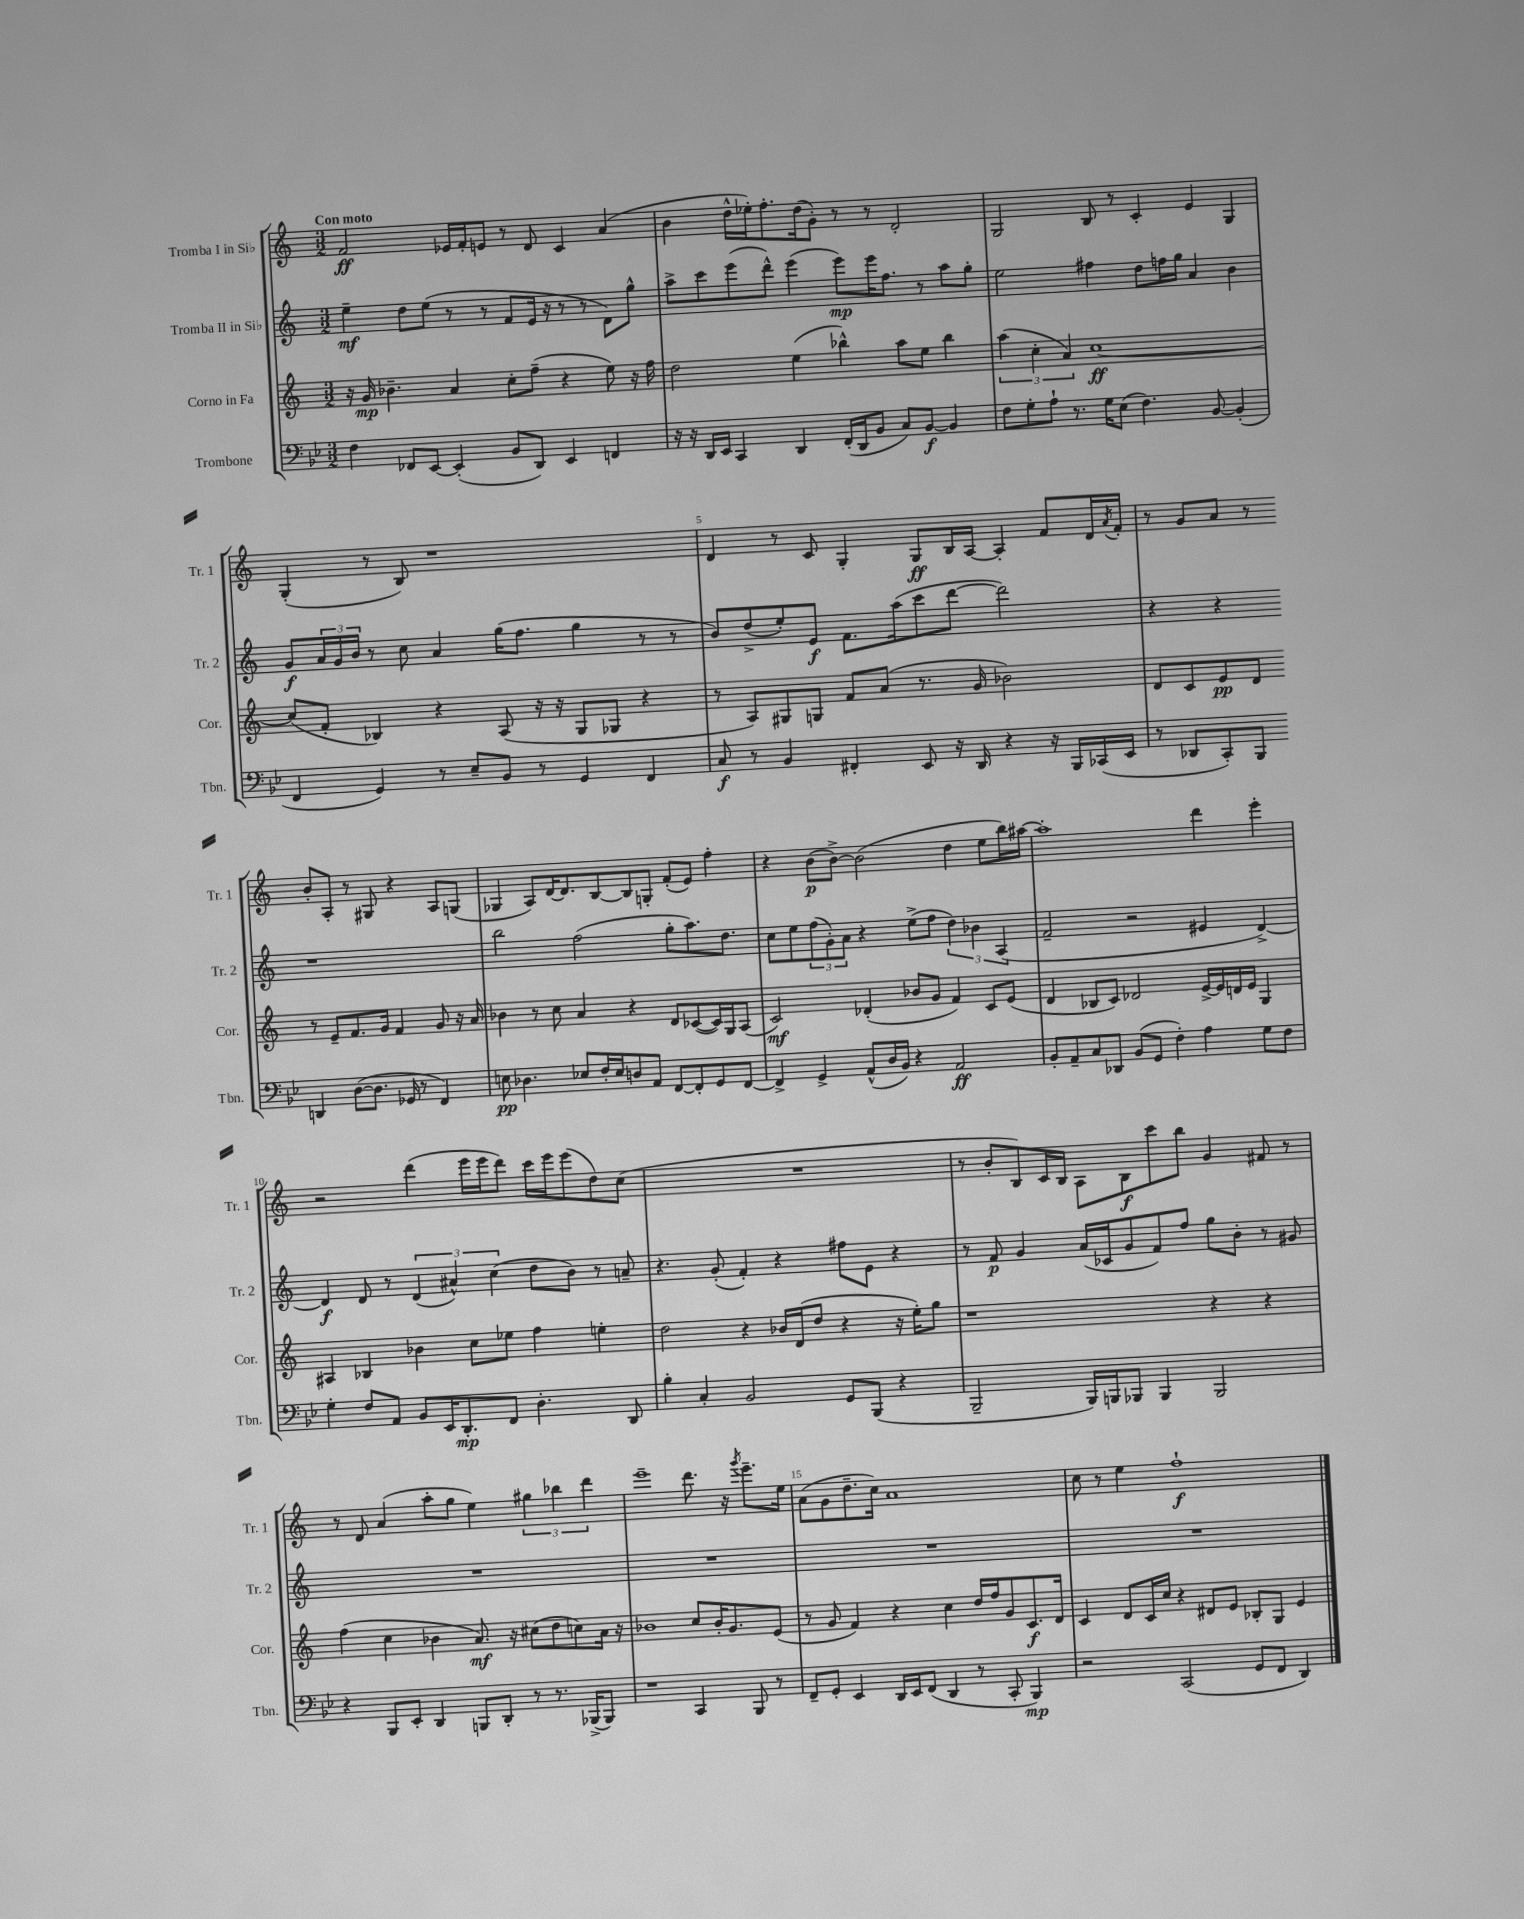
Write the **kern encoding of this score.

**kern	**dynam	**kern	**dynam	**kern	**dynam	**kern	**dynam
*part4	*part4	*part3	*part3	*part2	*part2	*part1	*part1
*staff4	*staff4	*staff3	*staff3	*staff2	*staff2	*staff1	*staff1
*I"Trombone	*	*I"Corno in Fa	*	*I"Tromba II in Si♭	*	*I"Tromba I in Si♭	*
*I'Tbn.	*	*I'Cor.	*	*I'Tr. 2	*	*I'Tr. 1	*
*clefF4	*	*clefG2	*	*clefG2	*	*clefG2	*
*k[b-e-]	*	*k[]	*	*k[]	*	*k[]	*
*M3/2	*	*M3/2	*	*M3/2	*	*M3/2	*
=1	=1	=1	=1	=1	=1	=1	=1
!	!	!	!	!	!	!LO:TX:a:B:t=Con moto	!
4F\	.	16r	.	4ee~\	mf	2f/	ff
.	.	16g/	mp	.	.	.	.
.	.	4.b-X~\	.	.	.	.	.
8FF-X/L	.	.	.	8dd\L	.	.	.
[8EE-/J	.	.	.	(8ee\J	.	.	.
(4EE-'/]	.	4a/	.	8r	.	16e-X/LL	.
.	.	.	.	.	.	16f'/J	.
.	.	.	.	8r	.	8en/J	.
8BB-/L	.	8cc'\L	.	8f/L	.	8r	.
8DD/J)	.	(8ff~\J	.	16e/Jk	.	8d/	.
.	.	.	.	16r	.	.	.
4EE-/	.	4r	.	8r	.	4c/	.
.	.	.	.	8r	.	.	.
4FFn/	.	8ee\)	.	8d\L)	.	(4a/	.
.	.	16r	.	8gg^^\J	.	.	.
.	.	16ff\	.	.	.	.	.
=2	=2	=2	=2	=2	=2	=2	=2
16r	.	2dd\	.	8aa^\L	.	4b\	.
16r	.	.	.	.	.	.	.
16DD/LL	.	.	.	8ccc\	.	.	.
16EE-/JJ	.	.	.	.	.	.	.
4CC/	.	.	.	(8eee\	.	16dd^^\LL	.
.	.	.	.	.	.	16ee-X'\J)	.
.	.	.	.	8ddd^^\J)	.	8.ff'\	.
4DD/	.	(4ee\	.	(4eee\	.	.	.
.	.	.	.	.	.	(16dd\k	.
.	.	.	.	.	.	8g'\J)	.
(16FF'/LL	.	4bb-X^^\)	.	8eee\L)	mp	8r	.
16DD/J	.	.	.	.	.	.	.
8BB-/J	.	.	.	16eee\K	.	8r	.
.	.	.	.	8.ff\J	.	.	.
8C/L)	.	8aa\L	.	.	.	2d'/	.
[8BB-/J	f	8ee\J	.	8r	.	.	.
4BB-/]	.	4bb-\	.	8aa\L	.	.	.
.	.	.	.	8gg'\J	.	.	.
=3	=3	=3	=3	=3	=3	=3	=3
8F\L	.	(6aa\	.	2ee\	.	2G/	.
8G'\	.	.	.	.	.	.	.
.	.	6cc'\	.	.	.	.	.
8A`\J	.	.	.	.	.	.	.
.	.	6a/)	.	.	.	.	.
8.r	.	.	.	.	.	.	.
.	.	[1cc	ff	4ff#X\	.	8B/	.
16G\KL	.	.	.	.	.	.	.
(8E-\J	.	.	.	.	.	8r	.
4.F\)	.	.	.	8dd\L	.	4c'/	.
.	.	.	.	16ffn\L	.	.	.
.	.	.	.	16gg\JJ	.	.	.
.	.	.	.	4a/	.	4e/	.
[8BB-/	.	.	.	.	.	.	.
(4BB-'/]	.	.	.	4b\	.	4G/	.
!!LO:LB:g=z
=4	=4	=4	=4	=4	=4	=4	=4
4FF/	.	(8cc/L]	.	8g/L	f	(4G'/	.
.	.	8f'/J	.	24a/L	.	.	.
.	.	.	.	24g/	.	.	.
.	.	.	.	24b/JJ	.	.	.
4GG/)	.	4B-X/)	.	8r	.	8r	.
.	.	.	.	8cc\	.	8B/)	.
8r	.	4r	.	4a/	.	1r	.
8E-~/L	.	.	.	.	.	.	.
8BB-/J	.	(8A/	.	(16gg\KL	.	.	.
.	.	.	.	8.ff\J	.	.	.
8r	.	16r	.	.	.	.	.
.	.	16r	.	.	.	.	.
4GG/	.	8G/L	.	4gg\	.	.	.
.	.	8G-X/J	.	.	.	.	.
4FF/	.	4r	.	8r	.	.	.
.	.	.	.	8r	.	.	.
=5	=5	=5	=5	=5	=5	=5	=5
8C/	f	8r	.	8b/L)	.	4d/	.
8r	.	8A/L)	.	(8dd^/	.	.	.
4BB-/	.	8G#X/	.	8ee'/)	.	8r	.
.	.	8Gn/J	.	8e/J	f	8c/	.
4FF#X'/	.	8f/L	.	8.f\L	.	4G'/	.
.	.	(8a/J	.	.	.	.	.
.	.	.	.	(16aa\k	.	.	.
8EE-/	.	8.r	.	8ccc\	.	8G/L	ff
16r	.	.	.	[8ddd\J	.	16B/L	.
16DD/	.	16g/	.	.	.	[16A/JJ	.
4r	.	2b-X\)	.	2ddd\])	.	4A'/]	.
16r	.	.	.	.	.	8f/L	.
16BBB-/LL	.	.	.	.	.	.	.
(16CC-X/	.	.	.	.	.	16d/L	.
.	.	.	.	.	.	8qa/	.
16EE-/JJ	.	.	.	.	.	16f'/JJ	.
=6	=6	=6	=6	=6	=6	=6	=6
8r	.	8d/L	.	4r	.	8r	.
8DD-X/L	.	8c/	.	.	.	8g/L	.
8CC'/)	.	8e/	pp	4r	.	8a/J	.
8BBB-/J	.	8d/J	.	.	.	8r	.
4DDn/	.	8r	.	1r	.	8b'/L	.
.	.	8e~/L	.	.	.	8A'/J	.
([8D\L	.	8.f/	.	.	.	8r	.
8.D\J]	.	.	.	.	.	8G#X/	.
.	.	16g/Jk	.	.	.	.	.
.	.	4f/	.	.	.	4r	.
16GG-X/	.	.	.	.	.	.	.
8r	.	.	.	.	.	.	.
4FF/)	.	8g/	.	.	.	8A/L	.
.	.	16r	.	.	.	(8Gn/J	.
.	.	16a/	.	.	.	.	.
!!LO:LB:g=z
=7	=7	=7	=7	=7	=7	=7	=7
8En\	pp	4b-X\	.	2bb\	.	4G-X/	.
4.D-X\	.	.	.	.	.	.	.
.	.	8r	.	.	.	8A/L)	.
.	.	8cc\	.	.	.	[16d/K	.
.	.	.	.	.	.	8.d/]	.
8E-X/L	.	4a/	.	(2ff\	.	.	.
16F'/L	.	.	.	.	.	[8B/	.
16E-/J	.	.	.	.	.	.	.
8Dn/	.	4r	.	.	.	8B/]	.
8AA/J	.	.	.	.	.	8Gn'/J	.
[8FF/L	.	8d/L	.	8gg'\L	.	(8f'/L	.
8FF'/]	.	([8c-X/	.	8.aa\)	.	8e/J)	.
8GG/	.	16c-/L])	.	.	.	4ff'\	.
.	.	16G/J	.	8.dd\J	.	.	.
[8FF/J	.	(8A/J	.	.	.	.	.
=8	=8	=8	=8	=8	=8	=8	=8
4FF^/]	.	2c/)	mf	8cc\L	.	4r	.
.	.	.	.	8ee\	.	.	.
4GG^/	.	.	.	(12ff\	.	(8b\L	p
.	.	.	.	12g'\)	.	.	.
.	.	.	.	.	.	[8b^\J)	.
.	.	.	.	12a\J	.	.	.
(8AA^^/L	.	(4d-X'/	.	4r	.	(2b\]	.
16D/L	.	.	.	.	.	.	.
16BB-/JJ)	.	.	.	.	.	.	.
4r	.	8b-X/L	.	(8ee^\L	.	.	.
.	.	8g/J	.	8ff\J	.	.	.
2AA/	ff	4f/)	.	6dd\)	.	4dd\	.
.	.	.	.	6b-X\	.	.	.
.	.	8c/L	.	.	.	8ee\L	.
.	.	.	.	(6A/	.	.	.
.	.	(8e/J	.	.	.	16bb\L)	.
.	.	.	.	.	.	[16aa#X\JJ	.
=9	=9	=9	=9	=9	=9	=9	=9
8BB-'/L	.	4d/	.	2f~/	.	1aa#']	.
8AA~/	.	.	.	.	.	.	.
8C/	.	8B-X/L	.	.	.	.	.
8DD-X/J	.	8c/J)	.	.	.	.	.
(8BB-/L	.	2d-X/	.	2r	.	.	.
8GG/J	.	.	.	.	.	.	.
4F'\)	.	.	.	.	.	.	.
4A\	.	[16e^/LL	.	4e#X/	.	4ddd\	.
.	.	16e/]	.	.	.	.	.
.	.	16dn/	.	.	.	.	.
.	.	16e/JJ	.	.	.	.	.
8G\L	.	4G/	.	[4d^/)	.	4eee'\	.
8F\J	.	.	.	.	.	.	.
!!LO:LB:g=z
=10	=10	=10	=10	=10	=10	=10	=10
4G'\	.	4A#X/	.	4d/]	f	2r	.
8F/L	.	4B-X/	.	8d/	.	.	.
8AA/J	.	.	.	8r	.	.	.
8BB-/L	.	4b-X\	.	(6d/	.	(4ddd\	.
16EE-/K	.	.	.	.	.	.	.
.	.	.	.	6a#X^^/)	.	.	.
8.DD'/	mp	.	.	.	.	.	.
.	.	8cc\L	.	.	.	16eee\LL	.
.	.	.	.	.	.	16eee\J	.
.	.	.	.	(6cc\	.	.	.
8FF/J	.	8ee-X\J	.	.	.	8ddd\J)	.
4.D'\	.	4ff\	.	8dd\L	.	16ccc\LL	.
.	.	.	.	.	.	16eee\J	.
.	.	.	.	8b\J)	.	(8eee\	.
.	.	4een'\	.	8r	.	8dd\)	.
8DD/	.	.	.	8an~/	.	(8cc\J	.
=11	=11	=11	=11	=11	=11	=11	=11
4B-'\	.	2dd\	.	4.r	.	1.r	.
4C'/	.	.	.	.	.	.	.
.	.	.	.	(8g'/	.	.	.
2BB-/	.	4r	.	4f'/)	.	.	.
.	.	16b-X/LL	.	4r	.	.	.
.	.	(16d/J	.	.	.	.	.
.	.	8dd/J	.	.	.	.	.
8GG/L	.	4r	.	8ff#X\L	.	.	.
(8BBB-/J	.	.	.	8e\J	.	.	.
4r	.	16r	.	4r	.	.	.
.	.	16ee'\KL)	.	.	.	.	.
.	.	8gg\J	.	.	.	.	.
=12	=12	=12	=12	=12	=12	=12	=12
2BBB-~/	.	1r	.	8r	.	8r	.
.	.	.	.	8f/	p	8b'/L	.
.	.	.	.	4g/	.	8B/)	.
.	.	.	.	.	.	16c/L	.
.	.	.	.	.	.	16B/JJ	.
16BBB-/LL)	.	.	.	(16a/LL	.	8A\L	.
16BBBn/J	.	.	.	16c-X/J	.	.	.
8BBB-X/J	.	.	.	8g/	.	8B\	f
4BBB-/	.	.	.	8f/)	.	8ccc\	.
.	.	.	.	8ff/J	.	8bb\J	.
2BBB-/	.	4r	.	8gg\L	.	4g/	.
.	.	.	.	8b'\J	.	.	.
.	.	4r	.	8r	.	8f#X/	.
.	.	.	.	8g#X/	.	8r	.
!!LO:LB:g=z
=13	=13	=13	=13	=13	=13	=13	=13
4r	.	(4ff\	.	1.r	.	8r	.
.	.	.	.	.	.	8d/	.
8BBB-/L	.	4cc\	.	.	.	(4a/	.
8EE-'/J	.	.	.	.	.	.	.
4DD/	.	4b-X\	.	.	.	8aa'\L	.
.	.	.	.	.	.	8gg\J	.
8BBBn/L	.	8.a/)	mf	.	.	4ee\)	.
8DD'/J	.	.	.	.	.	.	.
.	.	16r	.	.	.	.	.
8r	.	(8cc#X\L	.	.	.	6gg#X\	.
8.r	.	8dd\	.	.	.	.	.
.	.	.	.	.	.	6bb-X\	.
.	.	8ccn\)	.	.	.	.	.
(16BBB-X^/KL	.	.	.	.	.	.	.
.	.	.	.	.	.	6ddd\	.
8BBB-/J)	.	16a\Jk	.	.	.	.	.
.	.	16r	.	.	.	.	.
=14	=14	=14	=14	=14	=14	=14	=14
1r	.	1b-X	.	1.r	.	1eee~	.
4CC/	.	8cc/L	.	.	.	8.ddd\	.
.	.	16b-'/K	.	.	.	.	.
.	.	8.g/	.	.	.	16r	.
.	.	.	.	.	.	8qggg/	.
8BBB-/	.	.	.	.	.	8.eee~\L	.
8r	.	(8e/J	.	.	.	.	.
.	.	.	.	.	.	16ee\Jk	.
=15	=15	=15	=15	=15	=15	=15	=15
8FF~/L	.	8r	.	1.r	.	(8a\L	.
8GG'/J	.	8g/	.	.	.	8g\	.
4EE-/	.	4f/)	.	.	.	8.dd~\	.
.	.	.	.	.	.	16cc\Jk)	.
16DD/LL	.	4r	.	.	.	1a	.
16EE-/J	.	.	.	.	.	.	.
(8FF/J	.	.	.	.	.	.	.
4DD/	.	4cc\	.	.	.	.	.
8r	.	16dd/LL	.	.	.	.	.
.	.	16ff/J	.	.	.	.	.
8CC'/	.	8g/	.	.	.	.	.
4BBB-/)	mp	8.c/	f	.	.	.	.
.	.	16d/Jk	.	.	.	.	.
=16	=16	=16	=16	=16	=16	=16	=16
2r	.	4c/	.	1.r	.	8cc\	.
.	.	.	.	.	.	8r	.
.	.	8d/L	.	.	.	4ee\	.
.	.	16c/L	.	.	.	.	.
.	.	16cc/JJ	.	.	.	.	.
(2CC/	.	4r	.	.	.	1ff`	f
.	.	8d#X/L	.	.	.	.	.
.	.	8e/J	.	.	.	.	.
8GG/L	.	8B-X'/L	.	.	.	.	.
8FF/J	.	8G/J	.	.	.	.	.
4DD/)	.	4e/	.	.	.	.	.
==	==	==	==	==	==	==	==
*-	*-	*-	*-	*-	*-	*-	*-
